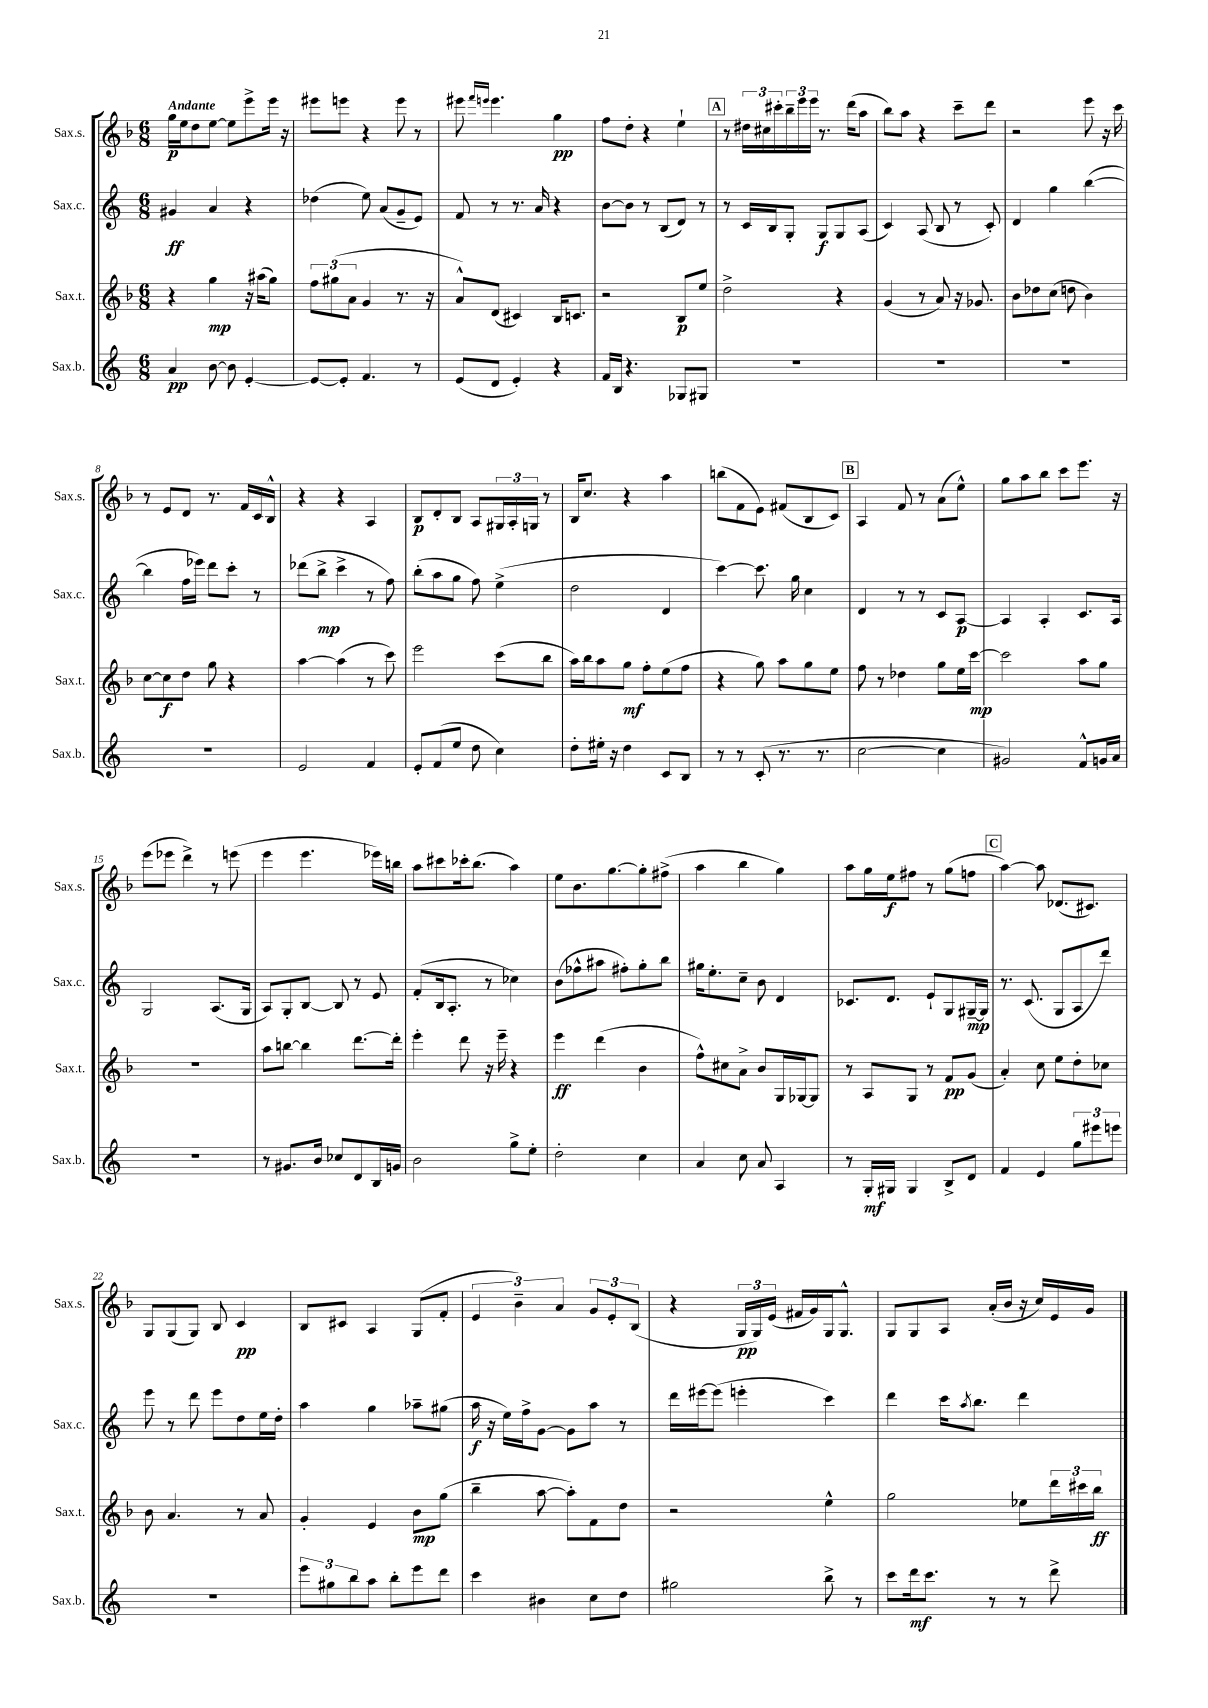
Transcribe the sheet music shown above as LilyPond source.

<<
\new StaffGroup <<
\new Staff = "s0" \with { instrumentName = "Sax.s." shortInstrumentName = "Sax.s." } {
    \clef treble \key f \major \numericTimeSignature \time 6/8 \tempo "Andante"
    g''16\p e''16 d''8 e''8~ e''8 e'''8-> e'''16 r16 |
    eis'''8 e'''8 r4 e'''8 r8 |
    eis'''8 \grace { f'''16 e'''16 } e'''4. g''4\pp |
    f''8 d''8-. r4 e''4-! |
    \mark \markup { \box "A" } r8 \tuplet 3/2 { dis''16 cis''16 cis'''16-. } \tuplet 3/2 { bes''16-- e'''16 e'''16 } r8. d'''16( a''8 |
    bes''8) a''8 r4 c'''8-- d'''8 |
    r2 e'''8 r16 c'''16 |
    r8 e'8 d'8 r8. f'16 c'16 bes16-^ |
    r4 r4 a4 |
    bes8\p d'8-. bes8 a8 \tuplet 3/2 { gis16 a16-. g16 } r8 |
    bes16 c''8. r4 a''4 |
    b''8( f'8 e'8) fis'8( bes8 c'8) |
    \mark \markup { \box "B" } a4 f'8 r8 a'8( e''8-^) |
    g''8 a''8 bes''8 c'''8 e'''8. r16 |
    e'''8( ees'''8 d'''4->) r8 e'''8( |
    e'''4 e'''4. ees'''16) b''16 |
    a''8 cis'''8 ces'''16-. bes''8.( a''4) |
    e''8 bes'8. g''8.~ g''8-. fis''8->( |
    a''4 bes''4 g''4) |
    a''8 g''16 e''16\f fis''8 r8 g''8( f''8 |
    \mark \markup { \box "C" } a''4~) a''8 des'8.( cis'8.) |
    g8 g8( g8) bes8 c'4\pp |
    bes8 cis'8 a4 g8( f'8-. |
    \tuplet 3/2 { e'4 bes'4--) a'4 } \tuplet 3/2 { g'8 e'8-. bes8( } |
    r4 \tuplet 3/2 { g16\pp g16) e'16( } fis'16 g'16) g16 g8.-^ |
    g8 g8 a8 a'16-.( bes'16 r16 c''16) e'16 g'16 \bar "|." |
}
\new Staff = "s1" \with { instrumentName = "Sax.c." shortInstrumentName = "Sax.c." } {
    \clef treble \key c \major \numericTimeSignature \time 6/8
    gis'4\ff a'4 r4 |
    des''4( e''8) a'8( g'8-- e'8) |
    f'8 r8 r8. a'16 r4 |
    b'8~ b'8 r8 b8( d'8) r8 |
    \mark \markup { \box "A" } r8 c'16 b16 g8-. g8\f g8 a8( |
    c'4) a8( b8 r8 c'8-.) |
    d'4 g''4 b''4~( |
    b''4 f''16 ees'''16) d'''8 c'''8-. r8 |
    des'''8( b''8->\mp c'''4-> r8 f''8) |
    b''8-.( a''8 g''8 f''8) e''4->( |
    d''2 d'4 |
    c'''4~) c'''8. g''16 c''4 |
    \mark \markup { \box "B" } d'4 r8 r8 c'8 a8~\p |
    a4 a4-. c'8. a16 |
    g2 a8.( g16 |
    a8) g8-. b8~ b8 r8 e'8 |
    f'8-.( b16 a8.-. r8 ces''4) |
    b'8( fes''8-^ ais''8 fis''8-.) g''8-. b''8 |
    gis''16 e''8.-. c''8-- b'8 d'4 |
    ces'8. d'8. e'8-! g8 gis16~--\mp gis16 |
    \mark \markup { \box "C" } r8. c'8.( g8 a8 d'''8) |
    e'''8 r8 d'''8 e'''8 d''8 e''16 d''16-. |
    a''4 g''4 aes''8-- gis''8( |
    a''16\f r16 e''16) f''16-> g'8~ g'8 a''8 r8 |
    d'''16 eis'''16~ eis'''8( e'''4-. c'''4) |
    d'''4 c'''16 \acciaccatura { a''8 } b''8. d'''4 \bar "|." |
}
\new Staff = "s2" \with { instrumentName = "Sax.t." shortInstrumentName = "Sax.t." } {
    \clef treble \key f \major \numericTimeSignature \time 6/8
    r4 g''4\mp r16 ais''16( g''8) |
    \tuplet 3/2 { f''8 gis''8( a'8 } g'4 r8. r16 |
    a'8-^) d'8( cis'4) bes16 c'8. |
    r2 bes8\p e''8 |
    \mark \markup { \box "A" } d''2-> r4 |
    g'4( r8 a'8) r16 ges'8. |
    bes'8 des''8 c''8( d''8 bes'4) |
    c''8~ c''8\f d''8 g''8 r4 |
    a''4~ a''4( r8 c'''8) |
    e'''2 c'''8( bes''8 |
    a''16) bes''16 a''8 g''8\mf f''8-. e''8( f''8 |
    r4 g''8) a''8 g''8 e''8 |
    \mark \markup { \box "B" } f''8 r8 des''4 g''8 e''16 c'''16~\mp |
    c'''2 a''8 g''8 |
    R2. |
    a''8 b''8~ b''4 d'''8.~ d'''16-. |
    e'''4-. d'''8 r16 e'''16-- r4 |
    e'''4\ff d'''4( bes'4 |
    f''8-^) cis''8 a'8-> bes'8 g16 ges16~ ges8 |
    r8 a8 g8 r8 f'8\pp g'8( |
    \mark \markup { \box "C" } a'4-.) c''8 e''8 d''8-. ces''8 |
    bes'8 a'4. r8 a'8 |
    g'4-. e'4 bes'8\mp g''8( |
    bes''4-- a''8~ a''8-.) f'8 d''8 |
    r2 e''4-^ |
    g''2 ees''8 \tuplet 3/2 { d'''16 cis'''16 bes''16\ff } \bar "|." |
}
\new Staff = "s3" \with { instrumentName = "Sax.b." shortInstrumentName = "Sax.b." } {
    \clef treble \key c \major \numericTimeSignature \time 6/8
    a'4\pp b'8~ b'8 e'4~-. |
    e'8~ e'8-. f'4. r8 |
    e'8( d'8 e'4-.) r4 |
    f'16 b16 r4. ges8 gis8 |
    \mark \markup { \box "A" } R2. |
    R2. |
    R2. |
    R2. |
    e'2 f'4 |
    e'8-. f'8( e''8 d''8 c''4) |
    d''8-. eis''16-. r16 d''4 c'8 b8 |
    r8 r8 c'8-.( r8. r8. |
    \mark \markup { \box "B" } c''2~ c''4 |
    gis'2) f'8-^ g'16 a'16 |
    R2. |
    r8 gis'8. b'16 ces''8 d'8 b16 g'16 |
    b'2 g''8-> e''8-. |
    d''2-. c''4 |
    a'4 c''8 a'8 a4 |
    r8 g16-.\mf gis16 gis4 b8-> d'8 |
    \mark \markup { \box "C" } f'4 e'4 \tuplet 3/2 { g''8 eis'''8 e'''8 } |
    R2. |
    \tuplet 3/2 { e'''8 gis''8 b''8 } a''8 b''8-. e'''8 d'''8 |
    c'''4 bis'4 c''8 d''8 |
    gis''2 b''8-> r8 |
    c'''8 d'''16\mf c'''8. r8 r8 d'''8-> \bar "|." |
}
>>
>>
